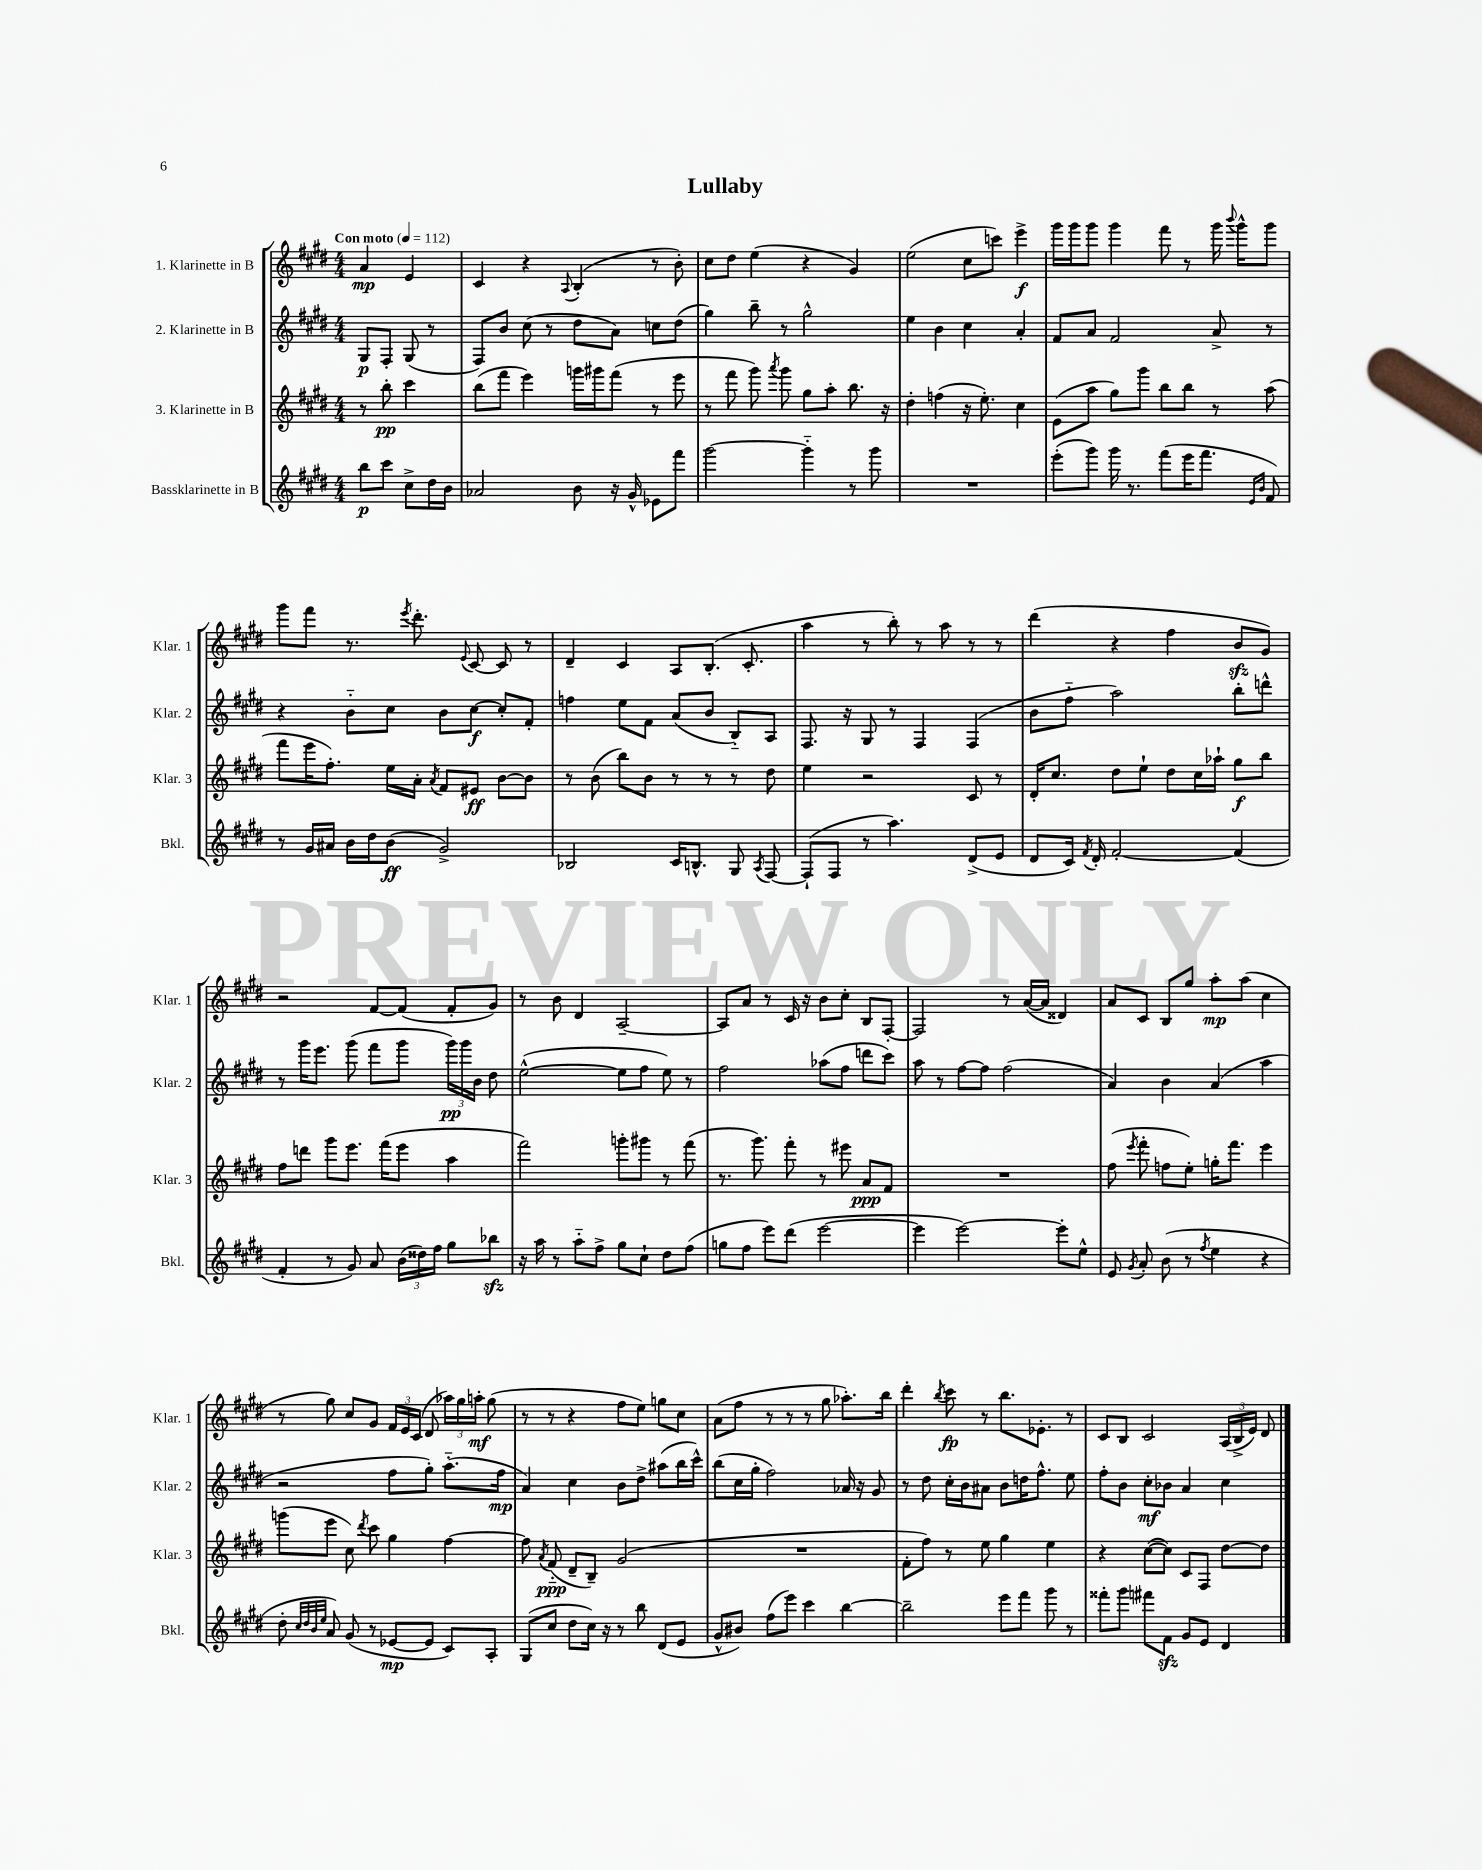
\header { title = "Lullaby" }
<<
\new StaffGroup <<
\new Staff = "s0" \with { instrumentName = "1. Klarinette in B" shortInstrumentName = "Klar. 1" } {
    \clef treble \key e \major \numericTimeSignature \time 4/4 \partial 2 \tempo "Con moto" 4 = 112
    \autoBeamOff a'4\mp e'4 |
    cis'4 r4 \appoggiatura { a8 } b4-.( r8 b'8-.) |
    cis''8[ dis''8] e''4( r4 gis'4) |
    e''2( cis''8[ c'''8]) e'''4->\f |
    gis'''16[ gis'''16 gis'''8] gis'''4 fis'''8 r8 gis'''16 \appoggiatura { b'''8 } gis'''16[-^ gis'''8] |
    gis'''8[ fis'''8] r8. \acciaccatura { e'''8 } dis'''8.-. \appoggiatura { e'8 } cis'8~ cis'8 r8 |
    dis'4-- cis'4 a8[ b8.]-.( cis'8.-. |
    a''4 r8 b''8-.) r8 a''8 r8 r8 |
    dis'''4( r4 fis''4 b'8[\sfz gis'8]) |
    r2 fis'8[~ fis'8]( fis'8[-. gis'8]) |
    r8 b'8 dis'4 a2~-- |
    a8[ a'8] r8 cis'16 r16 b'8[ cis''8]-. b8[ fis8]~-. |
    fis2 r8 a'16[~( a'16] disis'4) |
    a'8[ cis'8] b8[ gis''8] a''8[-.\mp a''8]( cis''4 |
    r8 gis''8) cis''8[ gis'8] \tuplet 3/2 { fis'16[ e'16 cis'16]( } dis'8 \tuplet 3/2 { aes''16[) gis''16 a''16]-.\mf } gis''8( |
    r8 r8 r4 fis''8[ e''8]) g''8[ cis''8] |
    a'8[( fis''8] r8 r8 r8 gis''8 aes''8.[-.) b''16] |
    dis'''4-. \acciaccatura { b''8 } cis'''8\fp r8 b''8.[ ees'8.]-. r8 |
    cis'8[ b8] cis'2 \tuplet 3/2 { a16[( b16-> e'16]) } dis'8 \bar "|." |
}
\new Staff = "s1" \with { instrumentName = "2. Klarinette in B" shortInstrumentName = "Klar. 2" } {
    \clef treble \key e \major \numericTimeSignature \time 4/4 \partial 2
    \autoBeamOff gis8[\p fis8]-. gis8( r8 |
    fis8[) b'8] cis''8( r8 dis''8[ a'8]) c''8[ dis''8]( |
    gis''4) b''8-- r8 gis''2-^ |
    e''4 b'4 cis''4 a'4-. |
    fis'8[ a'8] fis'2 a'8-> r8 |
    r4 b'8[-_ cis''8] b'8[ cis''8]~\f cis''8[-. fis'8]-. |
    f''4 e''8[ fis'8] a'8[( b'8] b8[-_) a8] |
    fis8. r16 gis8 r8 fis4 fis4( |
    b'8[ fis''8]-_ a''2) b''8[-. d'''8]-^ |
    r8 gis'''16[ e'''8.] gis'''8( fis'''8[ gis'''8] \tuplet 3/2 { gis'''16[\pp) gis'''16 b'16] } dis''8 |
    e''2~-^( e''8[ fis''8] e''8) r8 |
    fis''2 aes''8[( fis''8] d'''8[ cis'''8]) |
    a''8 r8 fis''8[~ fis''8] fis''2( |
    a'4) b'4 a'4( a''4 |
    r2 fis''8[ gis''8]-.) a''8.[-_( fis''16]\mp |
    a'4) cis''4 b'8[ dis''8]-> ais''8[( b''16 cis'''16]-^) |
    b''8[( cis''16 gis''16]-. fis''2) aes'16 r16 gis'8 |
    r8 dis''8 cis''16[-. b'16 ais'8] b'8[ d''16 fis''8.]-^ e''8 |
    fis''8[-. b'8] cis''8[-.\mf bes'8] a'4 cis''4 \bar "|." |
}
\new Staff = "s2" \with { instrumentName = "3. Klarinette in B" shortInstrumentName = "Klar. 3" } {
    \clef treble \key e \major \numericTimeSignature \time 4/4 \partial 2
    \autoBeamOff r8 b''8-.\pp cis'''4 |
    b''8[( fis'''8] e'''4) g'''16[ gis'''16 fis'''8]( r8 e'''8 |
    r8 fis'''8 gis'''8) \acciaccatura { a'''8 } gis'''8 gis''8[ a''8]-. b''8. r16 |
    dis''4-. f''4( r16 e''8.-.) cis''4 |
    e'8[( a''8] gis''8[) gis'''8] b''8[ b''8] r8 a''8( |
    fis'''8[ e'''16 fis''8.]-.) e''16[ a'16]-. \acciaccatura { a'8 } fis'8[ eis'8]\ff b'8[~ b'8] |
    r8 b'8( b''8[) b'8] r8 r8 r8 dis''8 |
    e''4 r2 cis'8 r8 |
    dis'16[-. cis''8.] dis''8[ e''8]-! dis''8[ cis''16 aes''16]-! gis''8[\f b''8] |
    fis''8[ d'''8] gis'''8[ e'''8.] fis'''16[( e'''8] a''4 |
    fis'''2) g'''8[-. gis'''8] r8 fis'''8( |
    r8. gis'''8.) fis'''8-. r8 eis'''8 a'8[\ppp fis'8] |
    R1 |
    fis''8( \acciaccatura { e'''8 } fis'''8-. f''8[ e''8]-.) g''16[-. fis'''8.] e'''4 |
    g'''8[( e'''8] cis''8) \acciaccatura { dis'''8 } cis'''8 gis''4 fis''4~ |
    fis''8 \acciaccatura { a'8 } fis'8-_\ppp( dis'8[-- b8]--) gis'2( |
    R1 |
    fis'8[-. fis''8]) r8 e''8 gis''4 e''4 |
    r4 cis''8[~( cis''8]) cis'8[ fis8] dis''8[~ dis''8] \bar "|." |
}
\new Staff = "s3" \with { instrumentName = "Bassklarinette in B" shortInstrumentName = "Bkl." } {
    \clef treble \key e \major \numericTimeSignature \time 4/4 \partial 2
    \autoBeamOff b''8[\p cis'''8] cis''8[-> dis''16 b'16] |
    aes'2 b'8 r16 gis'16-^ ees'8[ fis'''8] |
    gis'''2~ gis'''4-_ r8 gis'''8 |
    R1 |
    e'''8[-.( gis'''8]) gis'''16 r8. fis'''8[( e'''16 fis'''8.] \grace { e'16[ b'16] } fis'8) |
    r8 gis'16[ ais'16] b'16[ dis''16 b'8]\ff( gis'2->) |
    bes2 cis'16[ b8.]-^ gis8 \acciaccatura { a8 } fis8~ |
    fis8[-!( fis8] r8 a''4.) dis'8[->( e'8] |
    dis'8[ cis'16]) \acciaccatura { fis'8 } dis'16-. fis'2~-. fis'4( |
    fis'4-. r8 gis'8) a'8 \tuplet 3/2 { b'16[( disis''16) fis''16] } gis''8[ bes''8]\sfz |
    r16 a''16 r8 a''8[-_ fis''8]-> gis''8[ cis''8]-! dis''8[ fis''8]( |
    g''8[ fis''8] e'''8[) dis'''8]( e'''2~ |
    e'''4 e'''2~) e'''8[-. e''8]-^ |
    e'8 \acciaccatura { gis'8 } a'8-. b'8( r8 \acciaccatura { fis''8 } e''4 r4 |
    dis''8-. \grace { cis''32[ dis''32 b'32 e''32] } a'8) gis'8( r8 ees'8[~\mp ees'8] cis'8[) a8]-. |
    gis8[( cis''8] dis''8[ cis''16]) r16 r8 b''8 dis'8[( e'8] |
    gis'8[-^ bis'8]) fis''8[( e'''8]) cis'''4 b''4~ |
    b''2-- e'''8[ fis'''8] gis'''8 r8 |
    fisis'''8[-. gis'''8] fis'''8[ fis'8]\sfz gis'8[ e'8] dis'4 \bar "|." |
}
>>
>>
\layout { \context { \Score \remove "Bar_number_engraver" } }
